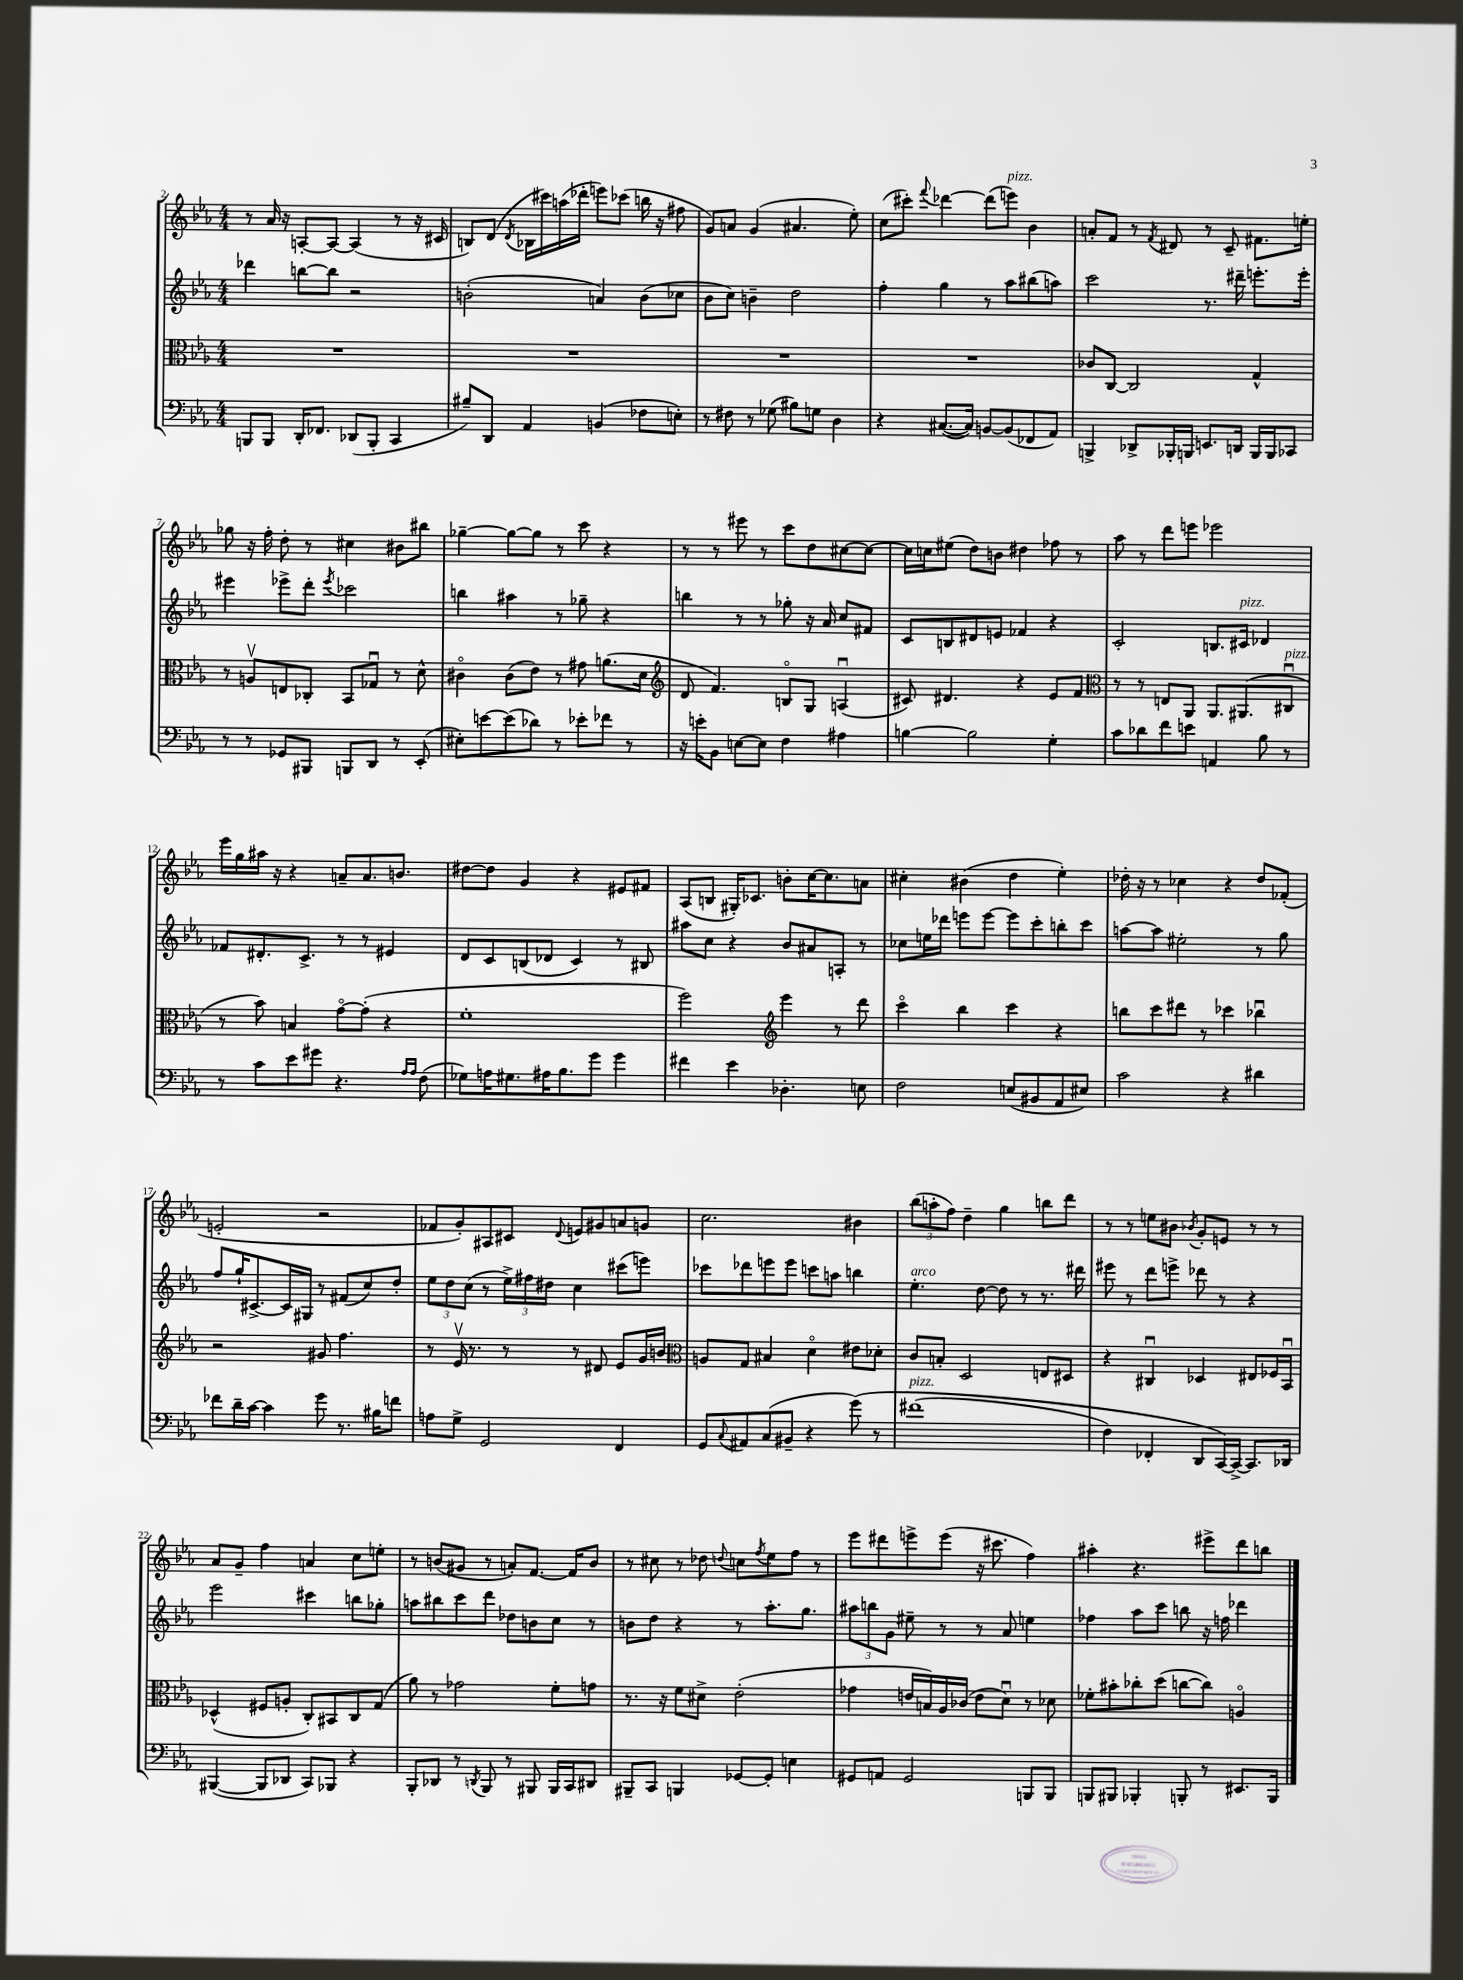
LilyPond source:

<<
\new StaffGroup <<
\new Staff = "s0" {
    \clef treble \key ees \major \numericTimeSignature \time 4/4
    r8 aes'16 r16 a8~-. a8~ a4( r8 r16 cis'16 |
    b8) d'8( \acciaccatura { d'8 } bes16 cis'''16) a''16( des'''16-. e'''8) ces'''8( b''16 r16 fis''8 |
    g'8) a'8 g'4( ais'4. ees''8-.) |
    c''8( cis'''8-.) \appoggiatura { f'''8 } des'''4~ des'''8( e'''8^\markup { \italic "pizz." }) bes'4 |
    a'8-. f'8 r8 \acciaccatura { f'8 } dis'8 r8 c'8-- fis'8. e''16-. |
    ges''8 r16 f''16-. d''8-. r8 cis''4 bis'8 bis''8 |
    ges''4~-- ges''8~ ges''8 r8 c'''8 r4 |
    r8 r8 eis'''8 r8 c'''8 d''8 cis''8~ cis''8~ |
    cis''16 c''16 eis''8( d''8) b'8 dis''4 fes''8 r8 |
    aes''8 r8 d'''8 e'''8 ees'''2 |
    ees'''16 g''16 ais''16 r16 r4 a'8-- a'8. b'8. |
    dis''8~ dis''8 g'4 r4 eis'8 fis'8 |
    aes8( b8 gis16-.) ces'8. b'8-. c''16~ c''8. a'8 |
    cis''4-. bis'4( d''4 ees''4-.) |
    des''16-. r16 r8 ces''4 r4 des''8 fes'8-.( |
    e'2-. r2 |
    fes'8 g'8-.) ais8 cis'8 \appoggiatura { d'8 } e'8 gis'8 a'8 g'8 |
    c''2. bis'4 |
    \tuplet 3/2 { bes''8( a''8-. f''8) } d''4-- g''4 b''8 d'''8 |
    r8 r8 e''8 bis'8 \acciaccatura { bes'8 } g'8-. e'8 r8 r8 |
    aes'8 g'8-- f''4 a'4 c''8 e''8-. |
    r8 b'8( gis'8 r8 a'8-.) f'8.~ f'16 b'8 |
    r8 cis''8 r8 des''8 \appoggiatura { d''8 } c''8 \acciaccatura { f''8 } ees''8 f''8 r8 |
    ees'''8 dis'''8 e'''8-> e'''8( r16 cis'''8. f''4) |
    ais''4-. r4. eis'''8-> d'''8 b''8 \bar "|." |
}
\new Staff = "s1" {
    \clef treble \key ees \major \numericTimeSignature \time 4/4
    des'''4 b''8~ b''8 r2 |
    b'2-.( a'4) b'8( ces''8 |
    bes'8 c''8) b'4-- d''2 |
    f''4-. g''4 r8 aes''8 bis''8( a''8) |
    c'''2 r8. dis'''16-- e'''8.-. e'''16-. |
    eis'''4 ees'''8-> d'''8-. \acciaccatura { ees'''8 } ces'''2 |
    b''4 ais''4 r8 ges''8-- r4 |
    b''4 r8 r8 ges''8-. r16 aes'16 c''8 fis'8 |
    c'8 b8 dis'8 e'8 fes'4 r4 |
    c'2-. b8. cis'16^\markup { \italic "pizz." } des'4 |
    fes'8 dis'8.-. c'8.-> r8 r8 eis'4 |
    d'8 c'8 b8( des'8 c'4) r8 bis8 |
    ais''8 c''8 r4 bes'8 ais'8 a8-. r8 |
    ces''8 e''16 des'''16 e'''8 e'''8~ e'''8 c'''8-. b''8-. c'''8 |
    a''8~ a''8 eis''2-. r8 g''8 |
    f''8 g''16-! cis'8.~-> cis'16 gis16 r8 fis'8( c''8) d''8-. |
    \tuplet 3/2 { ees''8 d''8 c''8( } r8 \tuplet 3/2 { ees''16->) fis''16 dis''16 } c''4 cis'''8( e'''8) |
    ces'''8 des'''8 e'''8 e'''8 c'''8 a''8 b''4 |
    ees''4.-.^\markup { \italic "arco" } d''8~ d''8 r8 r8. dis'''16 |
    eis'''8 r8 d'''8 e'''8-> des'''8 r8 r4 |
    ees'''2 cis'''4 b''8 ges''8-. |
    a''8 bis''8 c'''8 d'''8 des''8 b'8 c''8 r8 |
    b'8 d''8 r4 r8 aes''8.-. g''8. |
    \tuplet 3/2 { ais''8 b''8 g'8 } eis''8-- r8 r8 aes'8 e''4 |
    fes''4 aes''8 c'''8 b''8 r16 f''16 des'''4 \bar "|." |
}
\new Staff = "s2" {
    \clef alto \key ees \major \numericTimeSignature \time 4/4
    R1 |
    R1 |
    R1 |
    R1 |
    ces'8 c8~ c2 g4-^ |
    r8 a8\upbow e8 ces8-. bes,8 ges8\downbow r8 d'8-^ |
    cis'4\flageolet cis'8( ees'8) r8 gis'8 a'8.( d'16 |
    \clef treble d'8 f'4.) b8\flageolet g8 a4\downbow( |
    cis'8) dis'4. r4 ees'8 f'8 |
    \clef alto r8 r8 e8 aes,8 aes,8. ais,8.( cis8\downbow^\markup { \italic "pizz." } |
    r8 bes'8) b4 g'8~\flageolet g'8-.( r4 |
    f'1-. |
    f''2) \clef treble ees'''4 r8 d'''8 |
    c'''4\flageolet bes''4 c'''4 r4 |
    b''8 c'''8 dis'''8 r8 ces'''4 bes''4\downbow |
    r2 gis'8 f''4. |
    r8 ees'16\upbow r8. r8 r8 dis'8 ees'8 g'16 b'16 |
    \clef alto a8 g8 bis4 d'4\flageolet eis'8 des'8-. |
    c'8 b8-. d2 e8 dis8 |
    r4 cis4\downbow des4 eis8 fes16 bes,16\downbow |
    des4-^( fis8 a8-. c8-.) bis,8 c8 g8( |
    aes'8) r8 ges'2 f'8-. g'8 |
    r8. r16 f'8 dis'8-> ees'2-.( |
    ges'4 e'16 b16) aes16 ces'16( e'8 d'8\downbow) r8 des'8 |
    fes'8-. bis'8-. ces''8-. d''8( c''8~ c''8) a4\flageolet \bar "|." |
}
\new Staff = "s3" {
    \clef bass \key ees \major \numericTimeSignature \time 4/4
    b,,8 b,,8 d,16-. fes,8. des,8( b,,8-. c,4 |
    bis8--) d,8 aes,4 b,4( fes8 e8-.) |
    r8 fis8 r8 ges8( bis8) g8 d4 |
    r4 cis8.~( cis16) b,8~ b,8( fes,8 aes,8) |
    b,,4-> des,8-> bes,,16-. b,,16 e,8. d,16 b,,16 b,,16 ces,8 |
    r8 r8 ges,8 bis,,8 b,,8 d,8 r8 ees,8-.( |
    eis8-.) e'8~ e'8( des'8) r8 ees'8-. fes'8 r8 |
    r16 e'16-. bes,8 e8~ e8 f4 ais4 |
    b4~ b2 g4-. |
    c'8 des'8 f'8 e'8 a,4 bes8 r8 |
    r8 c'8 ees'8 gis'8 r4. \grace { aes16 aes16 } f8( |
    ges8) a16 gis8. ais16 bes8. g'8 g'4 |
    fis'4 ees'4 des4.-. e8 |
    f2 e8( bis,8 aes,8 eis8) |
    c'2 r4 dis'4 |
    fes'8 d'16-- c'16~ c'4 g'8 r8. bis16 f'8 |
    a8 g8-> g,2 f,4 |
    g,8 \appoggiatura { c8 } ais,8 c8( bis,8-- r4 g'8)\( r8 |
    fis'1^\markup { \italic "pizz." }( |
    f4) fes,4-. d,8 c,16~\) c,16~-> c,8. des,16 |
    bis,,4~( bis,,8 des,8 c,8) bes,,8 r4 |
    bes,,8-. des,8 r8 \acciaccatura { d,8 } bes,,8 r8 bis,,8 bis,,16 c,16 dis,8 |
    bis,,8-- c,8 b,,4 ges,8~ ges,8-. e4 |
    gis,8 a,8 gis,2 b,,8 b,,8 |
    b,,8 bis,,8 bes,,4-. b,,8-. r8 eis,8. b,,16 \bar "|." |
}
>>
>>
\layout { \context { \Score currentBarNumber = #2 } }
